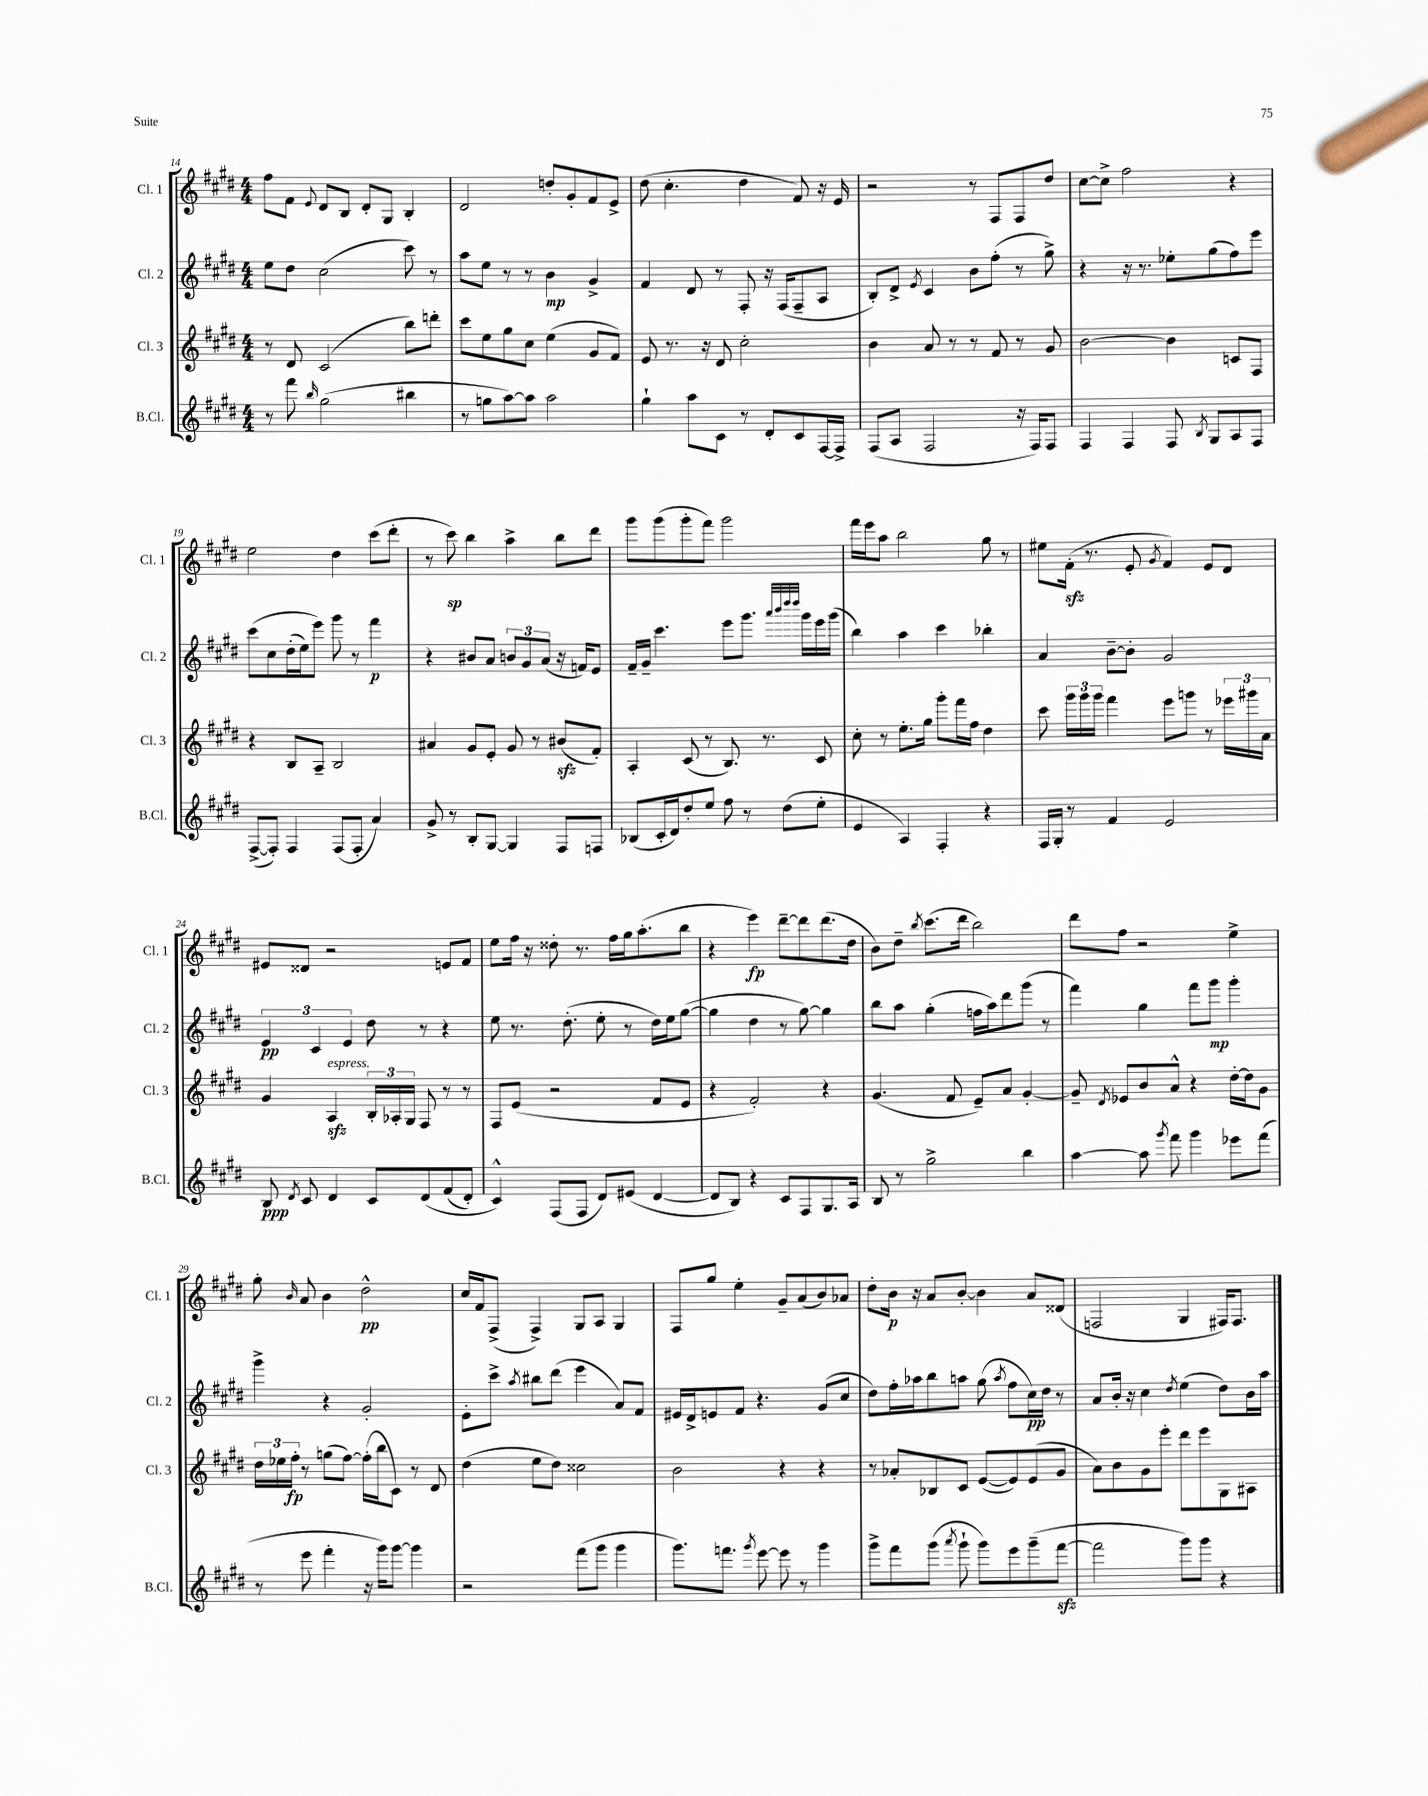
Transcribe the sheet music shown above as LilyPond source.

<<
\new StaffGroup <<
\new Staff = "s0" \with { instrumentName = "Cl. 1" shortInstrumentName = "Cl. 1" } {
    \clef treble \key e \major \numericTimeSignature \time 4/4
    \autoBeamOff fis''8[ fis'8] \appoggiatura { e'8 } dis'8[ b8] dis'8[-. gis8] b4-. |
    dis'2 d''8[-. gis'8-. fis'8 e'8]-> |
    dis''8( cis''4.-. dis''4 fis'8) r16 e'16 |
    r2 r8 fis8[ fis8 dis''8] |
    cis''8[~ cis''8]-> fis''2 r4 |
    e''2 dis''4 cis'''8[( dis'''8]-. |
    r8 cis'''8\sp) b''4 a''4-> b''8[ dis'''8] |
    gis'''8[ gis'''8( gis'''8-. fis'''8]) gis'''2 |
    fis'''16[ e'''16 a''8] b''2 gis''8 r8 |
    eis''8[ fis'16]-.\sfz( r8. e'8-. \acciaccatura { gis'8 } fis'4) e'8[ dis'8] |
    eis'8[ disis'8] r2 e'8[ fis'8] |
    e''8[ fis''16] r16 disis''8-. r8. fis''16[ gis''16 a''8.-.( b''8] |
    r4 e'''4\fp) dis'''8[~-- dis'''8 dis'''8.( dis''16] |
    b'8[) dis''8]-- \acciaccatura { b''8 } cis'''8.[( dis'''16] b''2) |
    dis'''8[ fis''8] r2 e''4-> |
    gis''8-. \grace { b'16 } a'8 b'4 dis''2-^\pp |
    cis''16[ fis'16 fis8]->( fis4->) gis8[ a8] gis4 |
    fis8[ gis''8] e''4-. gis'8[-- a'8( b'8) aes'8] |
    dis''8[-. b'16]\p r16 a'8[ b'8]~-. b'4 a'8[ disis'8]( |
    f2 gis4 fis16[) fis8.] \bar "|." |
}
\new Staff = "s1" \with { instrumentName = "Cl. 2" shortInstrumentName = "Cl. 2" } {
    \clef treble \key e \major \numericTimeSignature \time 4/4
    \autoBeamOff e''8[ dis''8] cis''2( cis'''8) r8 |
    a''8[ e''8] r8 r8 b'4\mp gis'4-> |
    fis'4 dis'8 r8 fis8-. r16 fis16[( fis8-- a8] |
    b8[-.) dis'8]-> \acciaccatura { e'8 } cis'4 b'8[ fis''8]-.( r8 gis''8->) |
    r4 r16 r8. ees''8[-. gis''8( fis''8) e'''8] |
    cis'''8[\( cis''8 dis''16-.( e''16) e'''8]\) gis'''8 r8 fis'''4\p |
    r4 bis'8[ a'8] \tuplet 3/2 { b'8[ gis'8 a'8]( } r16 f'16[) e'8] |
    fis'16[-- gis'16]-- cis'''4. e'''8[ gis'''8.] \grace { a'''32[ b'''32 dis''''32 dis''''32] } gis'''16[ e'''16 gis'''16]( |
    b''4) a''4 cis'''4 bes''4-. |
    a'4 b'8[~-- b'8]-. gis'2 |
    \tuplet 3/2 { e'4\pp cis'4 e'4 } dis''8 r8 r4 |
    e''8 r8. dis''8.-.( e''8-. r8 dis''16[) e''16 gis''8]~( |
    gis''4 dis''4 r8 gis''8~) gis''4 |
    b''8[ a''8] gis''4-.( f''16[ a''16) dis'''8 gis'''8]( r8 |
    fis'''4) gis''4 fis'''8[ gis'''8]\mp gis'''4-. |
    gis'''4-> r4 gis'2-. |
    e'8[-. cis'''8]-> \acciaccatura { a''8 } bis''8[ dis'''8]( e'''4 a'8[) fis'8] |
    eis'16[ dis'16-> e'8 fis'8] r4. gis'8[( cis''8] |
    dis''8[) fis''16-. aes''16 b''8 a''8] gis''8( \acciaccatura { a''8 } fis''8[ cis''16\pp) dis''16] r8 |
    a'8[ b'16]-. r16 cis''4 \acciaccatura { dis''8 } e''4( dis''8[) b'16 a''16] \bar "|." |
}
\new Staff = "s2" \with { instrumentName = "Cl. 3" shortInstrumentName = "Cl. 3" } {
    \clef treble \key e \major \numericTimeSignature \time 4/4
    \autoBeamOff r8 dis'8 cis'2( b''8[) d'''8]-. |
    cis'''8[ e''8 gis''8 cis''8] e''4( gis'8[ fis'8]) |
    e'8 r8. r16 dis'8 cis''2-. |
    b'4 a'8 r8 r8 fis'8 r8 gis'8 |
    b'2~ b'4 c'8[ fis8] |
    r4 b8[ a8]-- b2 |
    ais'4 gis'8[ e'8]-. gis'8 r8 bis'8[\sfz( fis'8]-.) |
    a4-. cis'8( r8 b8.) r8. cis'8 |
    cis''8-. r8 e''8.[-. gis''16] gis'''8[-. fis'''16 fis''16] dis''4 |
    cis'''8 \tuplet 3/2 { gis'''16[ gis'''16 gis'''16] } fis'''4 e'''8[ g'''8] r8 \tuplet 3/2 { ees'''16[ gis'''16 a'16] } |
    gis'4 a4\sfz^\markup { \italic "espress." } \tuplet 3/2 { b16[-. aes16-. gis16] } fis8 r8 r8 |
    fis8[ e'8]( r2 fis'8[ e'8] |
    r4 fis'2-.) r4 |
    gis'4.( fis'8 e'8[--) a'8] gis'4~-. |
    gis'8-- \acciaccatura { dis'8 } ees'8[ b'8 a'8]-^ r4 dis''16[~-. dis''16 gis'8] |
    \tuplet 3/2 { dis''16[ ees''16 fis''16]-.\fp } r8 g''8[( fis''8]~) fis''16[-.( b''16 cis'8]) r8 dis'8 |
    dis''4( e''8[ dis''8]) cisis''2 |
    b'2 r4 r4 |
    r8 aes'8[-. bes8 cis'8] e'8[~( e'8) e'8( gis'8] |
    a'8[) b'8 gis'8 e'''8]-. dis'''8[ e'''8 gis8 ais8] \bar "|." |
}
\new Staff = "s3" \with { instrumentName = "B.Cl." shortInstrumentName = "B.Cl." } {
    \clef treble \key e \major \numericTimeSignature \time 4/4
    \autoBeamOff r8 fis'''8 \grace { b''16 } gis''2( bis''4 |
    r8 g''8[ a''8~) a''8] a''2 |
    gis''4-! a''8[ cis'8] r8 dis'8[-. cis'8 fis16~ fis16]-> |
    fis8[( a8] fis2 r16 fis16[) fis8] |
    fis4 fis4 fis8 \acciaccatura { b8 } gis8[ a8 fis8] |
    fis8[~->( fis8]-.) fis4 fis8[( fis8]-. a'4) |
    gis'8-> r8 b8[-. gis8]~ gis4 fis8[ f8] |
    bes8[( cis'16-. dis'16) dis''8-. e''8] fis''8 r8 dis''8[( e''8]-. |
    e'4 a4) fis4-. r4 |
    fis16[ gis16]-. r8 fis'4 e'2 |
    b8\ppp \acciaccatura { dis'8 } cis'8 dis'4 cis'8[ dis'8\( fis'8( dis'8]-.) |
    cis'4-^\) fis8[( fis8] dis'8[) eis'8]( dis'4~ |
    dis'8[ b8]) r4 cis'8[ fis8 gis8. a16] |
    b8 r8 gis''2-> b''4 |
    a''4~ a''8 \acciaccatura { gis'''8 } fis'''8 gis'''4 ees'''8[ fis'''8]( |
    r8 e'''8 fis'''4-. r16 gis'''16[) gis'''8]~ gis'''4 |
    r2 fis'''8[( gis'''8] gis'''4 |
    gis'''8.[) f'''8.] \acciaccatura { gis'''8 } e'''8~ e'''8 r8 gis'''4 |
    gis'''8[-> fis'''8 gis'''8]( \acciaccatura { a'''8 } gis'''8-! gis'''8[) e'''8 gis'''8--( fis'''8]~\sfz |
    fis'''2 gis'''8[) gis'''8] r4 \bar "|." |
}
>>
>>
\layout { \context { \Score currentBarNumber = #14 } }
